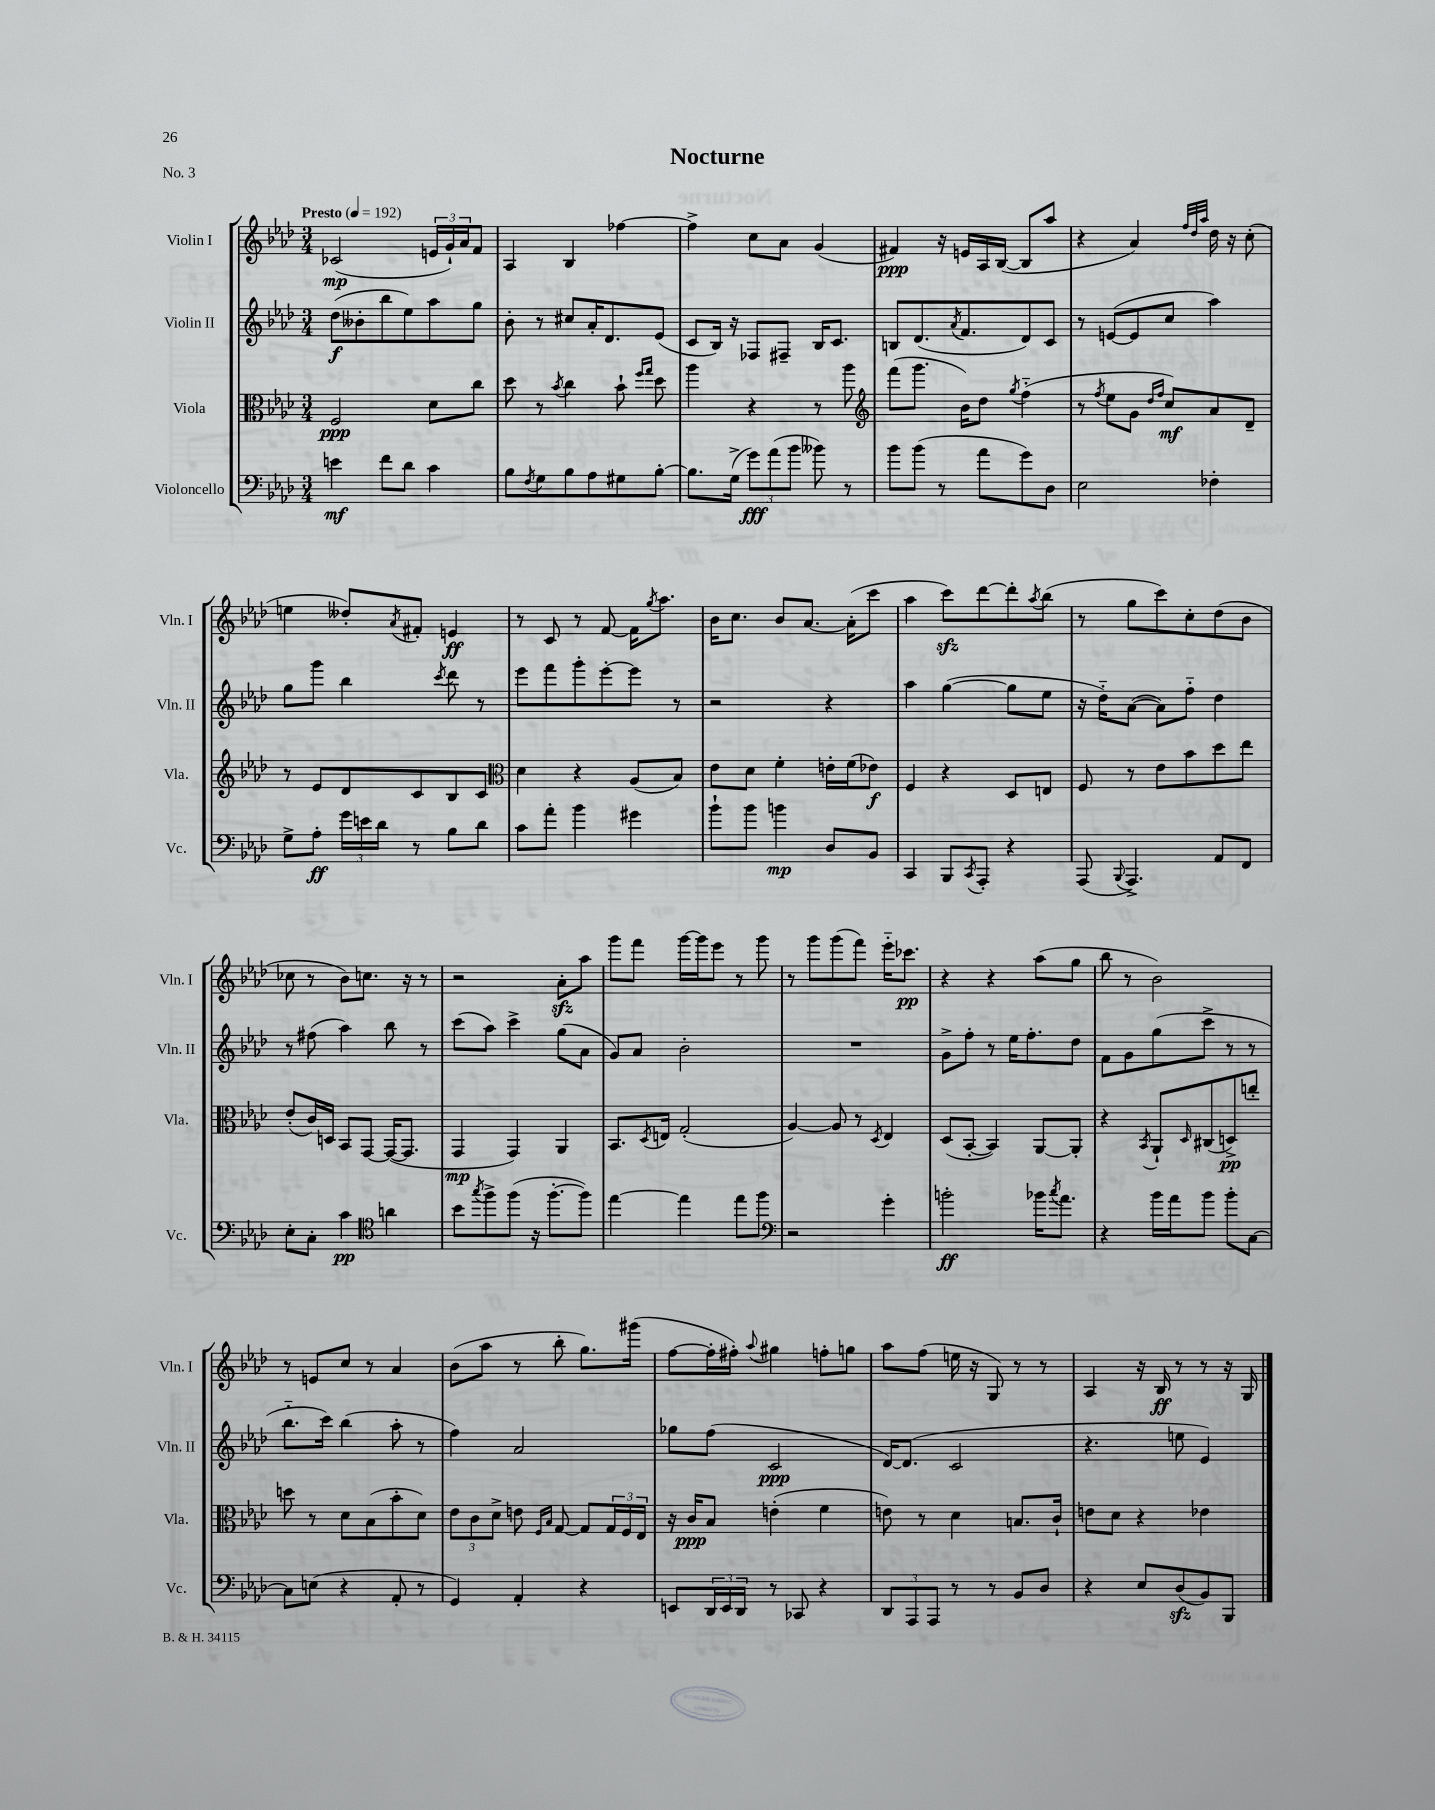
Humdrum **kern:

**kern	**kern	**kern	**kern
*staff4	*staff3	*staff2	*staff1
*clefF4	*clefC3	*clefG2	*clefG2
*k[b-e-a-d-]	*k[b-e-a-d-]	*k[b-e-a-d-]	*k[b-e-a-d-]
*M3/4	*M3/4	*M3/4	*M3/4
*MM192	*MM192	*MM192	*MM192
4e	2F	(8dd-	(2c-
.	.	8b--'	.
8f	.	8bb-	.
8d-	.	8ee-)	.
4c	8d-	8aa-	24e
.	.	.	24g`)
.	.	.	24a-
.	8cc	8gg	8f
=	=	=	=
8B-	8dd-	8b-'	4A-
8qF	.	.	.
8G	8r	8r	.
.	8qb-	.	.
8B-	4cc	8cc#	4B-
8A-	.	16a-'	.
.	.	8.d-	.
8G#	8b-`	.	[4ff-
.	16qqff	.	.
.	16qqgg	.	.
[8B-'	8dd-	(8e-	.
=	=	=	=
8.B-]	4aa-	8c	4ff-^]
.	.	16B-)	.
(16G^	.	16r	.
12g)	4r	8F-	8cc
(12a-	.	.	.
.	.	8F#~	8a-
12b-	.	.	.
8b--)	8r	16B-	(4g
.	.	8.c	.
8r	8aa-	.	.
=	=	=	=
*	*clefG2	*	*
8b-	(8fff	8B	4f#)
(8b-	8.ggg	(8.d-	.
8r	.	.	16r
.	.	8qa-	.
.	16b-)	8.f	16e
8a-	8dd-	.	16A-
.	.	.	([16B-
.	8qgg	.	.
8g)	(4ff'~	8d-)	8B-]
8D-	.	8c	8aa-
=	=	=	=
2E-	8r	8r	4r
.	8qff	.	.
.	8ee-	([8e	.
.	8g	8e]	4a-)
.	16qqdd-	.	.
.	16qqff	.	.
.	8cc)	8cc	.
.	.	.	32qqff
.	.	.	32qqdd-
.	.	.	32qqaa-
4F-'	8a-	4aa-)	16dd-
.	.	.	16r
.	8d-~	.	(8cc'
=	=	=	=
8G^	8r	8gg	4ee
8A-'	8e-	8ggg	.
24g	8d-	4bb-	8dd--')
24e	.	.	.
24d-	.	.	.
.	.	.	8qa-
8r	8c	.	8f#'
.	.	8qccc	.
8B-	8B-	8ddd-	4e
8d-	8c	8r	.
=	=	=	=
*	*clefC3	*	*
8c	4d-	8eee-	8r
8a-'	.	8fff	8c
4b-	4r	8ggg'	8r
.	.	[8eee-'	[8f
4g#	(8A-	8eee-]	16f]
.	.	.	8qgg
.	.	.	8.aa-
.	8B-)	8r	.
=	=	=	=
8b-`	8e-	2r	16b-
.	.	.	8.cc
8b-	8d-	.	.
4b	4f'	.	8b-
.	.	.	[8.a-
8D-	16e'	4r	.
.	(16f	.	(16a-']
8BB-	8e-)	.	8ccc
=	=	=	=
4CC	4F	4aa-	4aa-
8BBB-	4r	([4gg	8ccc)
8qCC	.	.	.
8AAA-'	.	.	[8ddd-
4r	8D-	8gg]	8ddd-']
.	.	.	8qaa-
.	8E	8ee-	(8bb-
=	=	=	=
(8AAA-	8F	16r	8r
.	.	16dd-'~)	.
8qqBBB-	.	.	.
4.AAA-^)	8r	([8a-	8gg
.	8e-	8a-])	8ccc)
.	8b-	8ff'~	8cc'
8AA-	8dd-	4dd-	(8dd-
8FF	8ee-	.	8b-
=	=	=	=
8E-'	(8e-'	8r	8cc-
8C'	16c)	(8ff#	8r
.	16D	.	.
4c	8BB-	4aa-)	8b-)
.	[8GG	.	8.cc
*clefC4	*	*	*
4a	(16GG_	8bb-	.
.	8.GG]	.	16r
.	.	8r	8r
=	=	=	=
8b-	4GG	(8ccc	2r
8qgg	.	.	.
8ff^	.	8aa-)	.
(8ff	4GG)	4ccc^	.
16r	.	.	.
[8.ff'	.	.	.
.	4AA-	(8gg	8a-'
8ff])	.	8a-	8aa-
=	=	=	=
[4ee-	8.BB-	8g)	8ggg
.	.	8a-	8fff
.	8qD-	.	.
.	16E	.	.
4ee-]	(2G'	2b-'	[16ggg
.	.	.	16ggg]
.	.	.	8eee-
8ee-	.	.	8r
8ff	.	.	8ggg
=	=	=	=
*clefF4	*	*	*
2r	[4A-)	2.r	8r
.	.	.	8ggg
.	8A-]	.	(8ggg
.	8r	.	8fff)
.	8qD-	.	.
4g'	4E-	.	16eee-'~
.	.	.	8.ccc-
=	=	=	=
2b'	(8D-	8g^	4r
.	[8BB-'	8ff'	.
.	4BB-])	8r	4r
.	.	16ee-	.
.	.	8.ff'	.
16b-	[8AA-	.	(8aa-
8qcc	.	.	.
8.a-	.	.	.
.	8AA-']	8dd-	8gg
=	=	=	=
4r	4r	8f	8bb-
.	.	8g	8r
.	8qBB-	.	.
16b-	8AA-`	(8gg	2b-)
16a-	.	.	.
.	16qqD-	.	.
8b-	(8C#	8ccc^	.
8b-'	8D^)	8r	.
[8C	8ee'	8r	.
=	=	=	=
8C]	8dd	8.bb-'~	8r
(8E	8r	.	8e
.	.	16ccc)	.
4r	8d-	(4bb-	8cc
.	(8B-	.	8r
8AA-'	8b-'	8aa-'	4a-
8r	8d-)	8r	.
=	=	=	=
4GG)	12e-	4ff)	(8b-
.	12c	.	.
.	.	.	8aa-
.	12d-^	.	.
4AA-'	8e	2a-	8r
.	16qqF	.	.
.	16qqB-	.	.
.	[8G	.	8bb-'
4r	8G]	.	8.gg)
.	24G	.	.
.	24F	.	.
.	.	.	(16ggg#
.	24E-	.	.
=	=	=	=
8EE	16r	8gg-	[8ff
.	16c	.	.
24DD-	8B-	(8ff	16ff']
24EE	.	.	.
.	.	.	16ff#')
24DD-	.	.	.
.	.	.	8qqaa-
8r	(4e'	2c	4gg#
8CC-	.	.	.
4r	4f	.	8ff'
.	.	.	8gg
=	=	=	=
12DD-	8e)	[16d-)	8aa-
.	.	(8.d-]	.
12AAA-	.	.	.
.	8r	.	(8ff
12AAA-	.	.	.
8r	4d-	2c	16ee
.	.	.	16r
8r	.	.	8G)
8BB-	8.B	.	8r
8D-	.	.	8r
.	16c`	.	.
=	=	=	=
4r	8e	4.r	4A-
.	8d-	.	.
8E-	4r	.	16r
.	.	.	16B-
(8D-	.	8ee	8r
8BB-)	4e-	4e-)	8r
8BBB-	.	.	16r
.	.	.	16G
==	==	==	==
*-	*-	*-	*-
